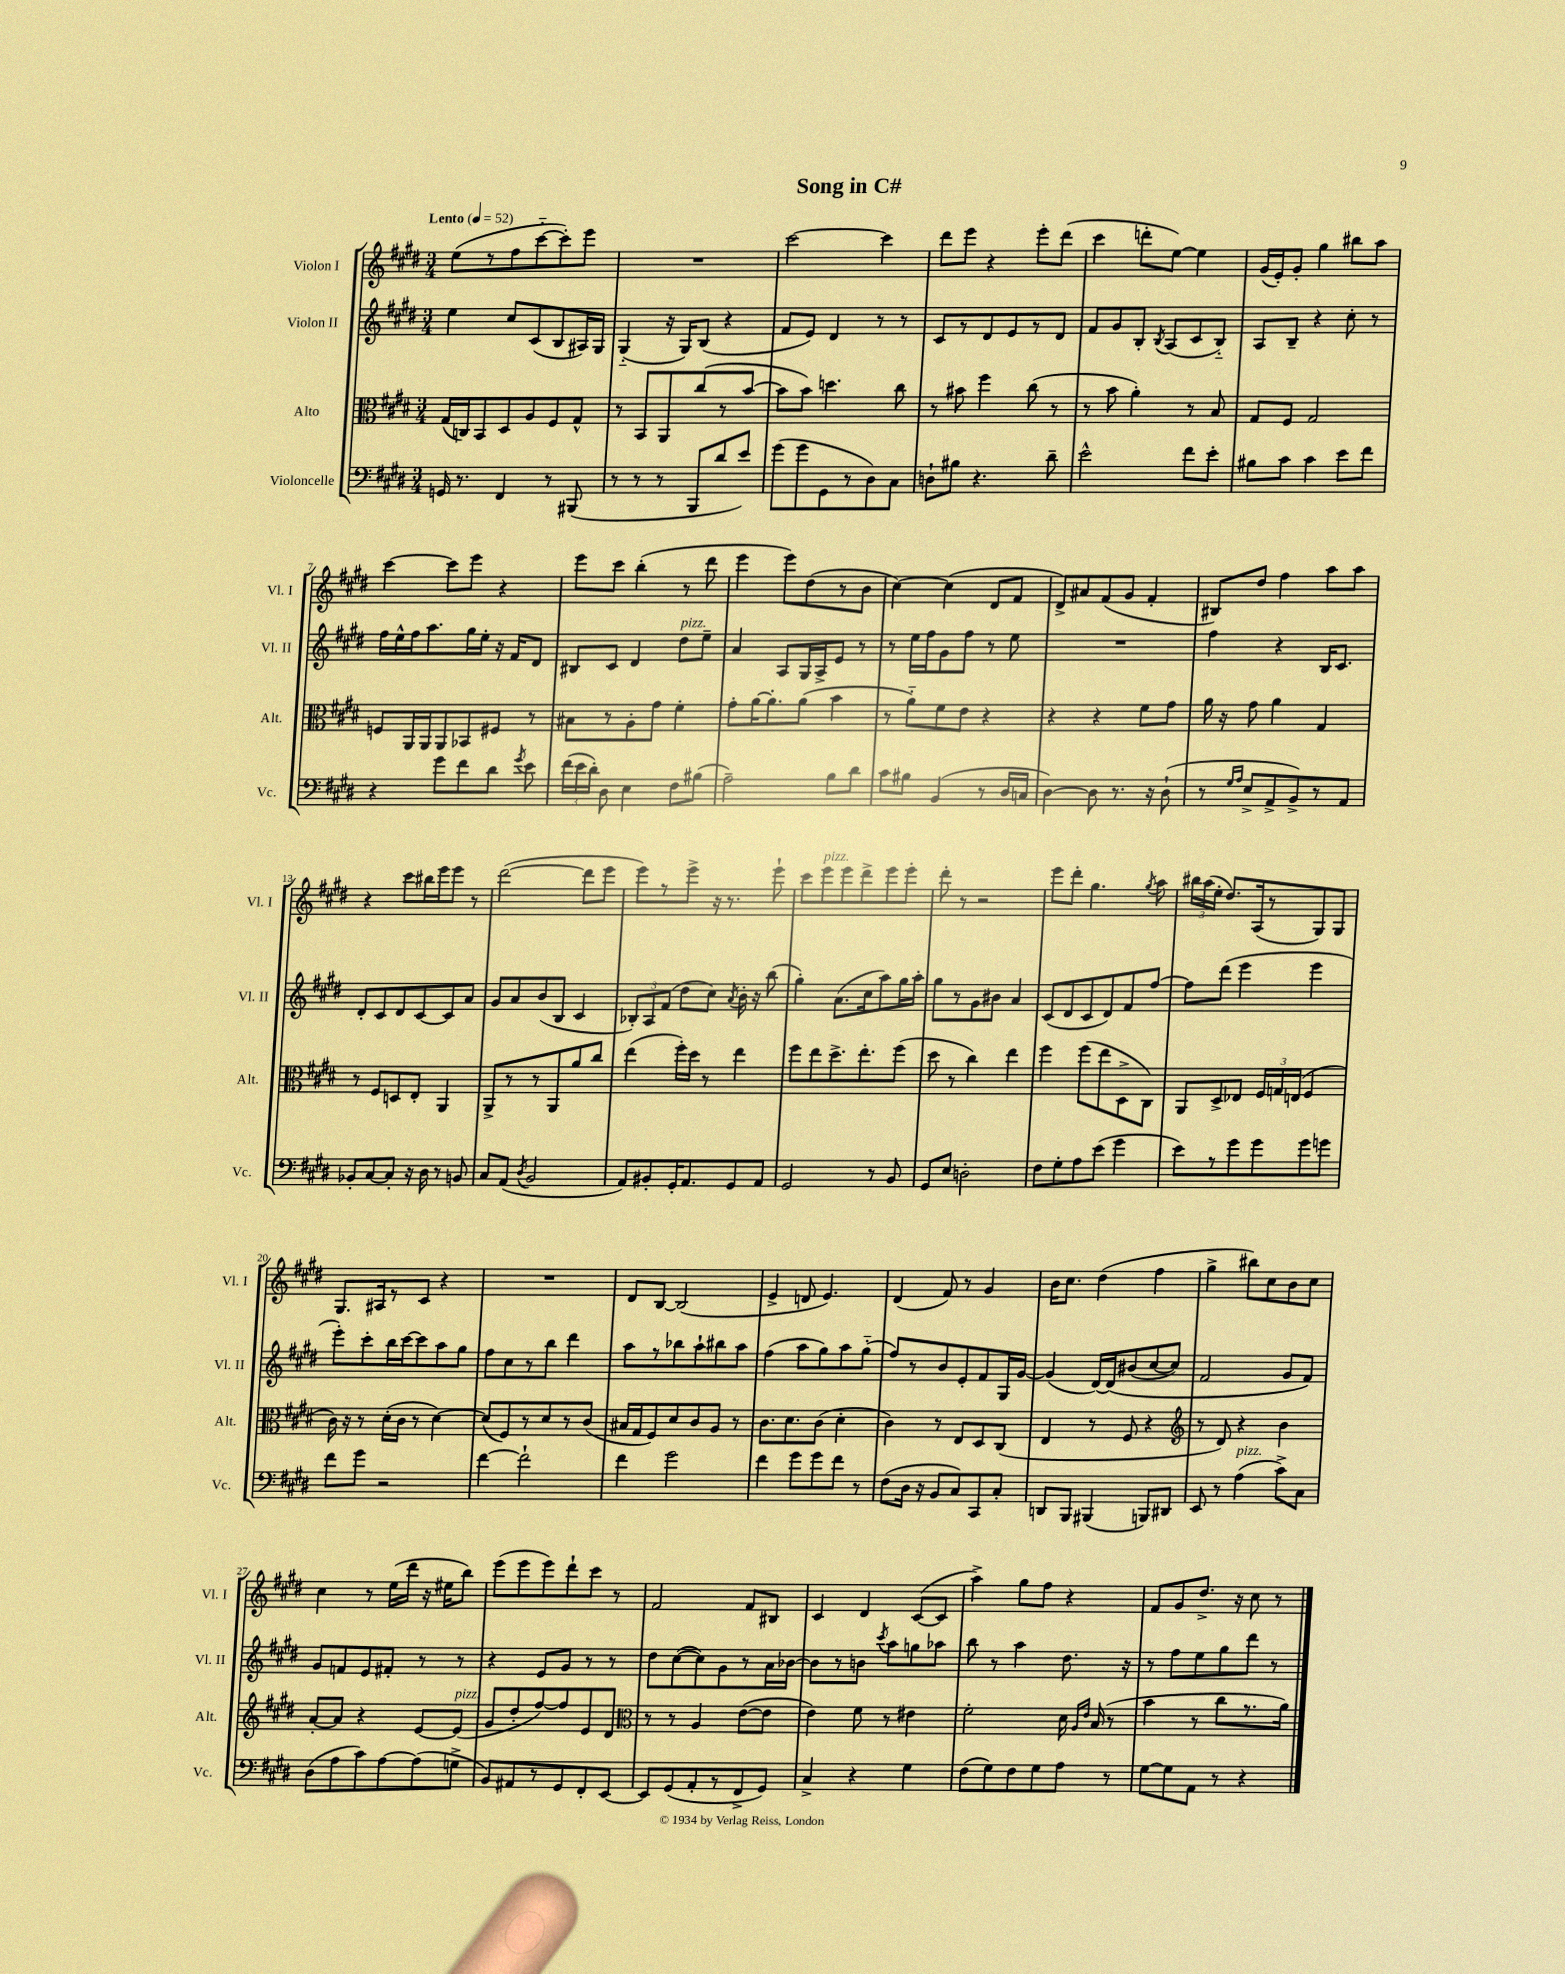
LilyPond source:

\header { title = "Song in C#" }
<<
\new StaffGroup <<
\new Staff = "s0" \with { instrumentName = "Violon I" shortInstrumentName = "Vl. I" } {
    \clef treble \key e \major \numericTimeSignature \time 3/4 \tempo "Lento" 4 = 52
    \autoBeamOff e''8[( r8 fis''8 cis'''8~-_ cis'''8-.) e'''8] |
    R2. |
    cis'''2~ cis'''4 |
    dis'''8[ e'''8] r4 e'''8[-. dis'''8]( |
    cis'''4 d'''8[-. e''8]~) e''4 |
    gis'16[( e'16-.) gis'8]-. gis''4 bis''8[ a''8] |
    cis'''4~ cis'''8[ e'''8] r4 |
    e'''8[ cis'''8] b''4-.( r8 dis'''8 |
    e'''4 e'''8[) dis''8( r8 b'8] |
    cis''4~) cis''4( dis'8[ fis'8] |
    dis'8[->) ais'8 fis'8( gis'8] fis'4-. |
    bis8[) dis''8] fis''4 a''8[ a''8] |
    r4 cis'''8[ bis''16 e'''16 e'''8] r8 |
    dis'''2~( dis'''8[ e'''8] |
    e'''8[) r8 e'''8]-> r16 r8. e'''8-! |
    cis'''8[ e'''8^\markup { \italic "pizz." } e'''8 dis'''8-> e'''8 e'''8]-. |
    dis'''8-. r8 r2 |
    e'''8[ dis'''8]-. gis''4. \acciaccatura { gis''8 } a''8 |
    \tuplet 3/2 { bis''16[ a''16( e''16]-. } dis''8.[) a16( r8 gis8) gis8] |
    gis8.[ ais16 r8 cis'8] r4 |
    R2. |
    dis'8[ b8]~ b2( |
    e'4-> d'8 e'4.) |
    dis'4( fis'8) r8 gis'4 |
    b'16[ cis''8.] dis''4( fis''4 |
    gis''4-> bis''8[) cis''8 b'8 cis''8] |
    cis''4 r8 e''16[( dis'''16] r16 eis''16[ b''8]) |
    e'''8[( e'''8 e'''8) dis'''8-! cis'''8] r8 |
    fis'2 fis'8[ bis8] |
    cis'4 dis'4 cis'8[~( cis'8] |
    a''4->) gis''8[ fis''8] r4 |
    fis'8[ gis'8 dis''8.]-> r16 cis''8 r8 \bar "|." |
}
\new Staff = "s1" \with { instrumentName = "Violon II" shortInstrumentName = "Vl. II" } {
    \clef treble \key e \major \numericTimeSignature \time 3/4
    \autoBeamOff e''4 cis''8[ cis'8( b8 ais16) gis16] |
    gis4-_( r16 gis16[) b8]( r4 |
    fis'8[ e'8]) dis'4 r8 r8 |
    cis'8[ r8 dis'8 e'8 r8 dis'8] |
    fis'8[ gis'8 b8]-. \acciaccatura { b8 } a8[( cis'8 b8]-_) |
    a8[ b8]-- r4 cis''8-. r8 |
    fis''16[ e''16-^ fis''16 a''8. gis''16 e''16]-. r16 fis'16[ dis'8] |
    bis8[ cis'8] dis'4 dis''8[^\markup { \italic "pizz." } e''8]-- |
    a'4 a8[ gis16 a16-> e'8] r8 |
    r8 e''16[ fis''16 gis'8 fis''8] r8 e''8 |
    R2. |
    fis''4 r4 b16[ cis'8.] |
    dis'8[-. cis'8 dis'8 cis'8~ cis'8 a'8] |
    gis'8[ a'8 b'8( b8] cis'4 |
    \tuplet 3/2 { bes8[-.) a8 fis'8]( } dis''8[ cis''8]) \acciaccatura { a'8 } b'16-. r16 b''8( |
    gis''4-.) a'8.[( cis''16 a''8) gis''16 a''16]-. |
    gis''8[ r8 gis'8 bis'8] a'4 |
    cis'8[( dis'8 cis'8 dis'8) fis'8 fis''8]~ |
    fis''8[ dis'''8]( e'''4 e'''4 |
    e'''8[-.) cis'''8-. b''16 cis'''16~ cis'''8 a''8 gis''8] |
    fis''8[ cis''8 r8 b''8] dis'''4 |
    a''8[ r8 bes''8 a''8-! bis''8 a''8] |
    fis''4( a''8[ gis''8) a''8 gis''8]-_( |
    fis''8[) r8 b'8 e'8-. fis'8 gis16 gis'16]~ |
    gis'4( dis'16[~) dis'16\( bis'8( cis''8~ cis''8]) |
    fis'2 gis'8[ fis'8]\) |
    gis'8[ f'8 e'8 fis'8]-. r8 r8 |
    r4 e'8[ gis'8] r8 r8 |
    dis''8[ cis''8~( cis''8) gis'8 r8 a'16 bes'16]~ |
    bes'8[ r8 b'8] \acciaccatura { cis'''8 } a''8[ g''8 aes''8] |
    b''8 r8 a''4 dis''8. r16 |
    r8 fis''8[ e''8 gis''8 dis'''8] r8 \bar "|." |
}
\new Staff = "s2" \with { instrumentName = "Alto" shortInstrumentName = "Alt." } {
    \clef alto \key e \major \numericTimeSignature \time 3/4
    \autoBeamOff gis16[( c16) b,8 dis8 a8 fis8 gis8]-^ |
    r8 b,8[ a,8 cis''8( r8 b'8]~ |
    b'8[ b'8]) d''4. cis''8 |
    r8 bis'8 fis''4 cis''8( r8 |
    r8 b'8 a'4-.) r8 b8 |
    gis8[ fis8] gis2 |
    f8[ a,16 a,16 a,8 bes,8 fis8] r8 |
    bis8[ r8 a8-. gis'8] fis'4-. |
    gis'8[-. a'16~ a'8.-. a'8]( b'4 |
    r8 a'8[-_) fis'8 e'8] r4 |
    r4 r4 fis'8[ gis'8] |
    a'16 r16 gis'8 a'4 gis4 |
    r8 fis8[ d8 e8]-. a,4 |
    a,8[-> r8 r8 a,8 a'8 cis''8] |
    e''4( fis''16[-.) dis''16] r8 e''4 |
    fis''8[ e''8 dis''8.-> e''8.-. fis''8]( |
    dis''8 r8 cis''4) e''4 |
    fis''4 fis''8[( e''8 dis8-> cis8]) |
    a,8[ dis8-> ees8] \tuplet 3/2 { fis16[ g16 e16]( } fis4 |
    cis'16) r16 r8 dis'16[-.( cis'16] r8 dis'4~) |
    dis'8[( fis8) r8 dis'8 r8 cis'8]( |
    bis16[ gis16 fis8) dis'8 cis'8 a8] r8 |
    cis'8.[ dis'8. cis'8]( dis'4-. |
    cis'4) r8 e8[ dis8 cis8]( |
    e4 r8 fis8 r4 |
    \clef treble r8 dis'8) r4 b'4 |
    a'8[~-. a'8] r4 e'8[~ e'8]^\markup { \italic "pizz." }( |
    gis'8[ dis''8-. fis''8~) fis''8 e'8 dis'8] |
    \clef alto r8 r8 a4 e'8[~( e'8] |
    e'4) fis'8 r8 eis'4 |
    fis'2-. dis'16 \grace { a16[ e'16] } b16( r8 |
    b'4 r8 cis''8[ r8. a'16]) \bar "|." |
}
\new Staff = "s3" \with { instrumentName = "Violoncelle" shortInstrumentName = "Vc." } {
    \clef bass \key e \major \numericTimeSignature \time 3/4
    \autoBeamOff g,16 r8. fis,4 r8 bis,,8( |
    r8 r8 r8 b,,8[ dis'8 e'8]) |
    gis'8[( gis'8 gis,8 r8 dis8) cis8] |
    d8[-! bis8] r4. dis'8-- |
    e'2-^ fis'8[ e'8]-. |
    bis8[ cis'8] cis'4 e'8[ fis'8] |
    r4 gis'8[ fis'8 dis'8] \acciaccatura { gis'8 } e'8 |
    \tuplet 3/2 { fis'16[( e'16 dis'16]-.) } dis8 e4 fis8[ bis8]( |
    a2--) b8[ dis'8] |
    cis'8[ bis8] b,4( r8 dis16[ c16] |
    dis4~) dis8 r8. r16 dis8-!( |
    r8 \grace { gis16[ a16] } e8[-> a,8-> b,8->) r8 a,8] |
    bes,8[-. cis8~ cis8]-. r16 dis16 r8 b,8 |
    cis8[ a,8]( \acciaccatura { dis8 } b,2 |
    a,8[) bis,8-. gis,16-. a,8. gis,8 a,8] |
    gis,2 r8 b,8 |
    gis,8[ e8] d2-. |
    fis8[ gis8-. a8 e'8]( gis'4 |
    e'8[) r8 gis'8 gis'8 gis'8 g'8] |
    fis'8[ gis'8] r2 |
    fis'4~ fis'2-! |
    fis'4 gis'2 |
    fis'4 gis'8[ gis'8 fis'8] r8 |
    fis8[( dis16] r16 b,8[ cis8) cis,8 cis8]-. |
    d,8[ b,,8] bis,,4( b,,8[) dis,8] |
    e,8 r8 a4^\markup { \italic "pizz." }( cis'8[->) cis8] |
    dis8[( a8 cis'8) a8~ a8( g8]-> |
    b,8[) ais,8 r8 gis,8 fis,8-. e,8]~ |
    e,8[ gis,8( a,8-. r8 fis,8-> gis,8]) |
    cis4-> r4 gis4 |
    fis8[( gis8) fis8 gis8 a8] r8 |
    gis8[~ gis8 a,8] r8 r4 \bar "|." |
}
>>
>>
